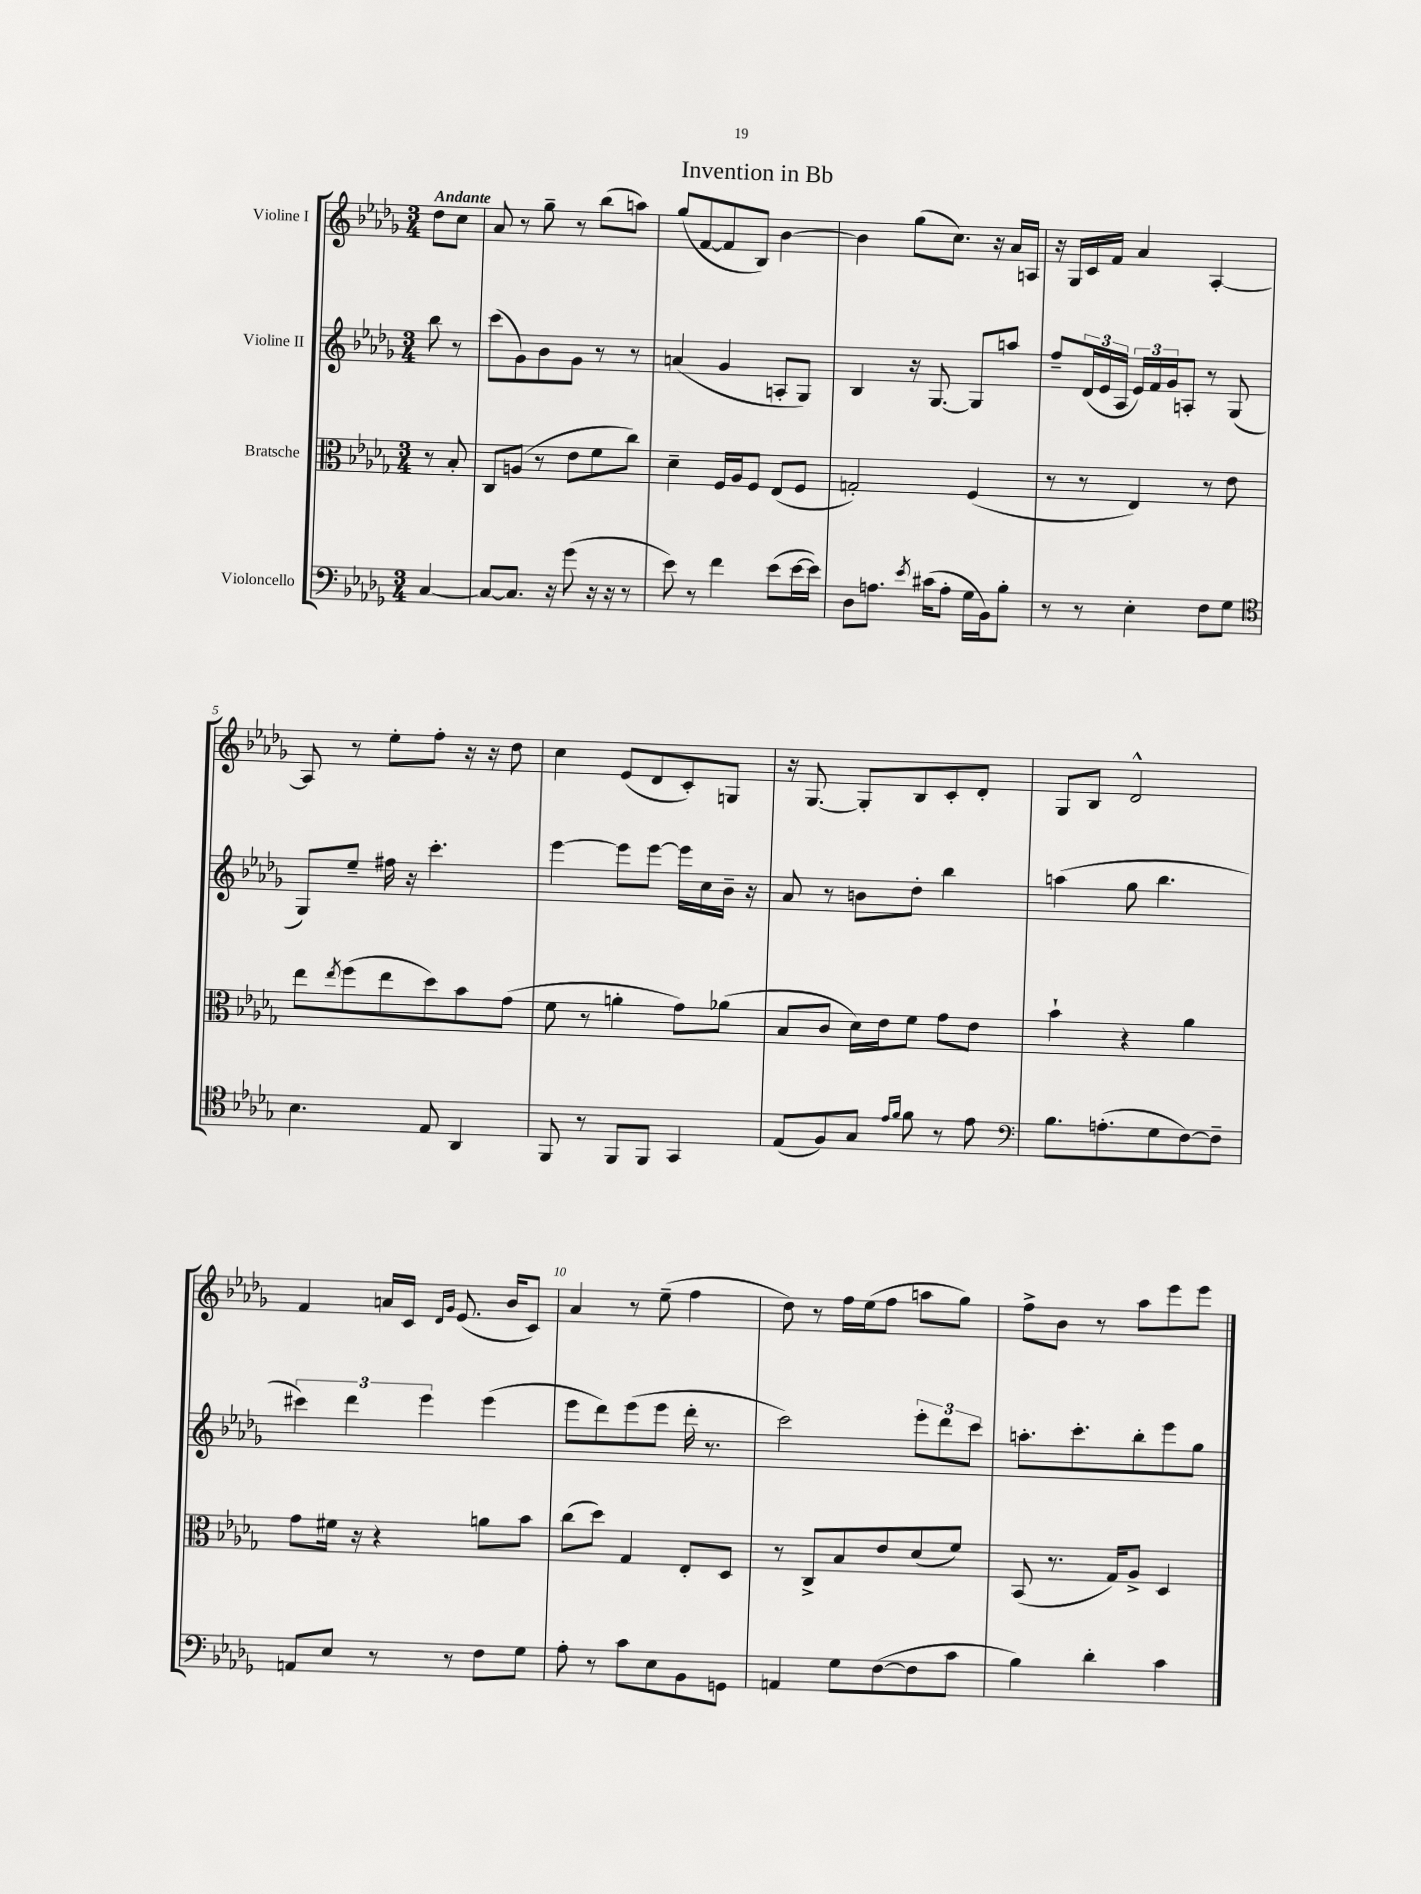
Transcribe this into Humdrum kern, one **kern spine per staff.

**kern	**kern	**kern	**kern
*part4	*part3	*part2	*part1
*staff4	*staff3	*staff2	*staff1
*I"Violoncello	*I"Bratsche	*I"Violine II	*I"Violine I
*clefF4	*clefC3	*clefG2	*clefG2
*k[b-e-a-d-g-]	*k[b-e-a-d-g-]	*k[b-e-a-d-g-]	*k[b-e-a-d-g-]
*M3/4	*M3/4	*M3/4	*M3/4
=	=	=	=
!	!	!	!LO:TX:a:B:t=Andante
[4C/	8r	8bb-\	8dd-\L
.	8B-'/	8r	8cc\J
=1	=1	=1	=1
8C/L_	8C/L	(8ccc\L	8a-/
8.C/J]	(8An/J	8g-\)	8r
.	8r	8b-\	8gg-~\
16r	.	.	.
(8g-\	8e-\L	8g-\J	8r
16r	8f\	8r	(8bb-\L
16r	.	.	.
8r	8cc\J)	8r	8aan\J)
=2	=2	=2	=2
8e-\)	4d-~\	(4an/	(8gg-/L
8r	.	.	[8f/
4f\	16F/LL	4g-/	8f/]
.	16A-/J	.	.
.	8F/J	.	8B-/J)
(8e-\L	(8E-/L	8An'/L	[4b-\
[16e-\L	8F/J	8G-/J)	.
16e-\JJ])	.	.	.
=3	=3	=3	=3
8D-\L	2Gn'/)	4B-/	4b-\]
8.An\J	.	.	.
.	.	16r	(8gg-\L
8qe-/	.	.	.
(16c#X\KL	.	[8.G-/	.
8A'\J	.	.	8.cc\J)
16G-\LL	(4F/	8G-/L]	.
16BB-\J)	.	.	16r
8B-'\J	.	8aan/J	16a-/LL
.	.	.	16An/JJ
=4	=4	=4	=4
8r	8r	8ff~/L	16r
.	.	.	16G-/LL
8r	8r	(24d-/L	16c/
.	.	24e-/	.
.	.	.	16f/JJ
.	.	24A-/JJ	.
4E-'\	4E-/)	24e-/LL)	4a-/
.	.	24f/	.
.	.	24g-/J	.
.	.	8An'/J	.
8F\L	8r	8r	[4A-'/
8G-\J	8e-\	(8G-/	.
!!LO:LB:g=z
=5	=5	=5	=5
*clefC4	*	*	*
4.B-\	8ee-\L	8G-/L)	8A-/]
.	8qee-/	.	.
.	(8ff\	8ee-~/J	8r
.	8ee-\	16ff#X\	8ee-'\L
.	.	16r	.
8E-/	8dd-\)	4.ccc'\	8ff'\J
4AA-/	8b-\	.	16r
.	.	.	16r
.	(8g-\J	.	8dd-\
=6	=6	=6	=6
8FF/	8f\	[4eee-\	4cc\
8r	8r	.	.
8FF/L	4an'\	8eee-\L]	(8e-/L
8FF/J	.	[8eee-\J	8d-/
4GG-/	8g-\L)	16eee-\LL]	8c'/)
.	.	16cc\	.
.	(8a-X\J	16b-~\JJ	8Gn/J
.	.	16r	.
=7	=7	=7	=7
(8E-/L	8B-/L	8a-/	16r
.	.	.	[8.G-/
8F/)	8c/J	8r	.
8G-/J	16d-\LL)	8bn\L	8G-'/L]
.	16e-\J	.	.
16qqe-/LL	.	.	.
16qqf/JJ	.	.	.
8f\	8f\J	8dd-'\J	8B-/
8r	8g-\L	4bb-\	8c'/
8e-\	8e-\J	.	8d-'/J
=8	=8	=8	=8
*clefF4	*	*	*
8.B-\L	4b-`\	(4aan\	8G-/L
.	.	.	8B-/J
(8.An'\	.	.	.
.	4r	8gg-\	2d-^^/
8G-\	.	4.bb-\	.
[8F\)	4a-\	.	.
8F~\J]	.	.	.
!!LO:LB:g=z
=9	=9	=9	=9
8AAn/L	8g-\L	6ccc#X\)	4f/
8E-/J	16f#X\Jk	.	.
.	.	6ddd-\	.
.	16r	.	.
8r	4r	.	16an/LL
.	.	.	16c/JJ
.	.	6eee-\	.
.	.	.	16qqd-/LL
.	.	.	16qqg-/JJ
8r	.	.	(8.e-/
8F\L	8an\L	(4eee-\	.
.	.	.	16b-/KL
8G-\J	8b-\J	.	8c/J)
=10	=10	=10	=10
8A-'\	(8cc\L	8eee-\L	4a-/
8r	8dd-\J)	8ddd-\)	.
8c\L	4G-/	(8eee-\	8r
8E-\	.	8eee-\J	(8ee-~\
8BB-\	8E-'/L	16ddd-'\	4ff\
.	.	8.r	.
8GGn\J	8D-/J	.	.
=11	=11	=11	=11
4AAn/	8r	2ccc\)	8dd-\)
.	8C^/L	.	8r
8G-\L	8B-/	.	16ff\LL
.	.	.	(16ee-\J
([8F\	8e-/	.	8ff\J
8F\]	(8d-/	12eee-'\L	8aan\L
.	.	12ddd-\	.
8c\J	8f/J)	.	8gg-\J)
.	.	12ccc\J	.
=12	=12	=12	=12
4B-\)	(8BB-/	8.aan'\L	8ff^\L
.	8.r	.	8b-\J
.	.	8.ccc'\	.
4d-'\	.	.	8r
.	16G-/KL)	.	.
.	8A-^/J	8bb-'\	8aa-\L
4c\	4D-/	8eee-\	8eee-\
.	.	8gg-\J	8eee-\J
==	==	==	==
*-	*-	*-	*-
